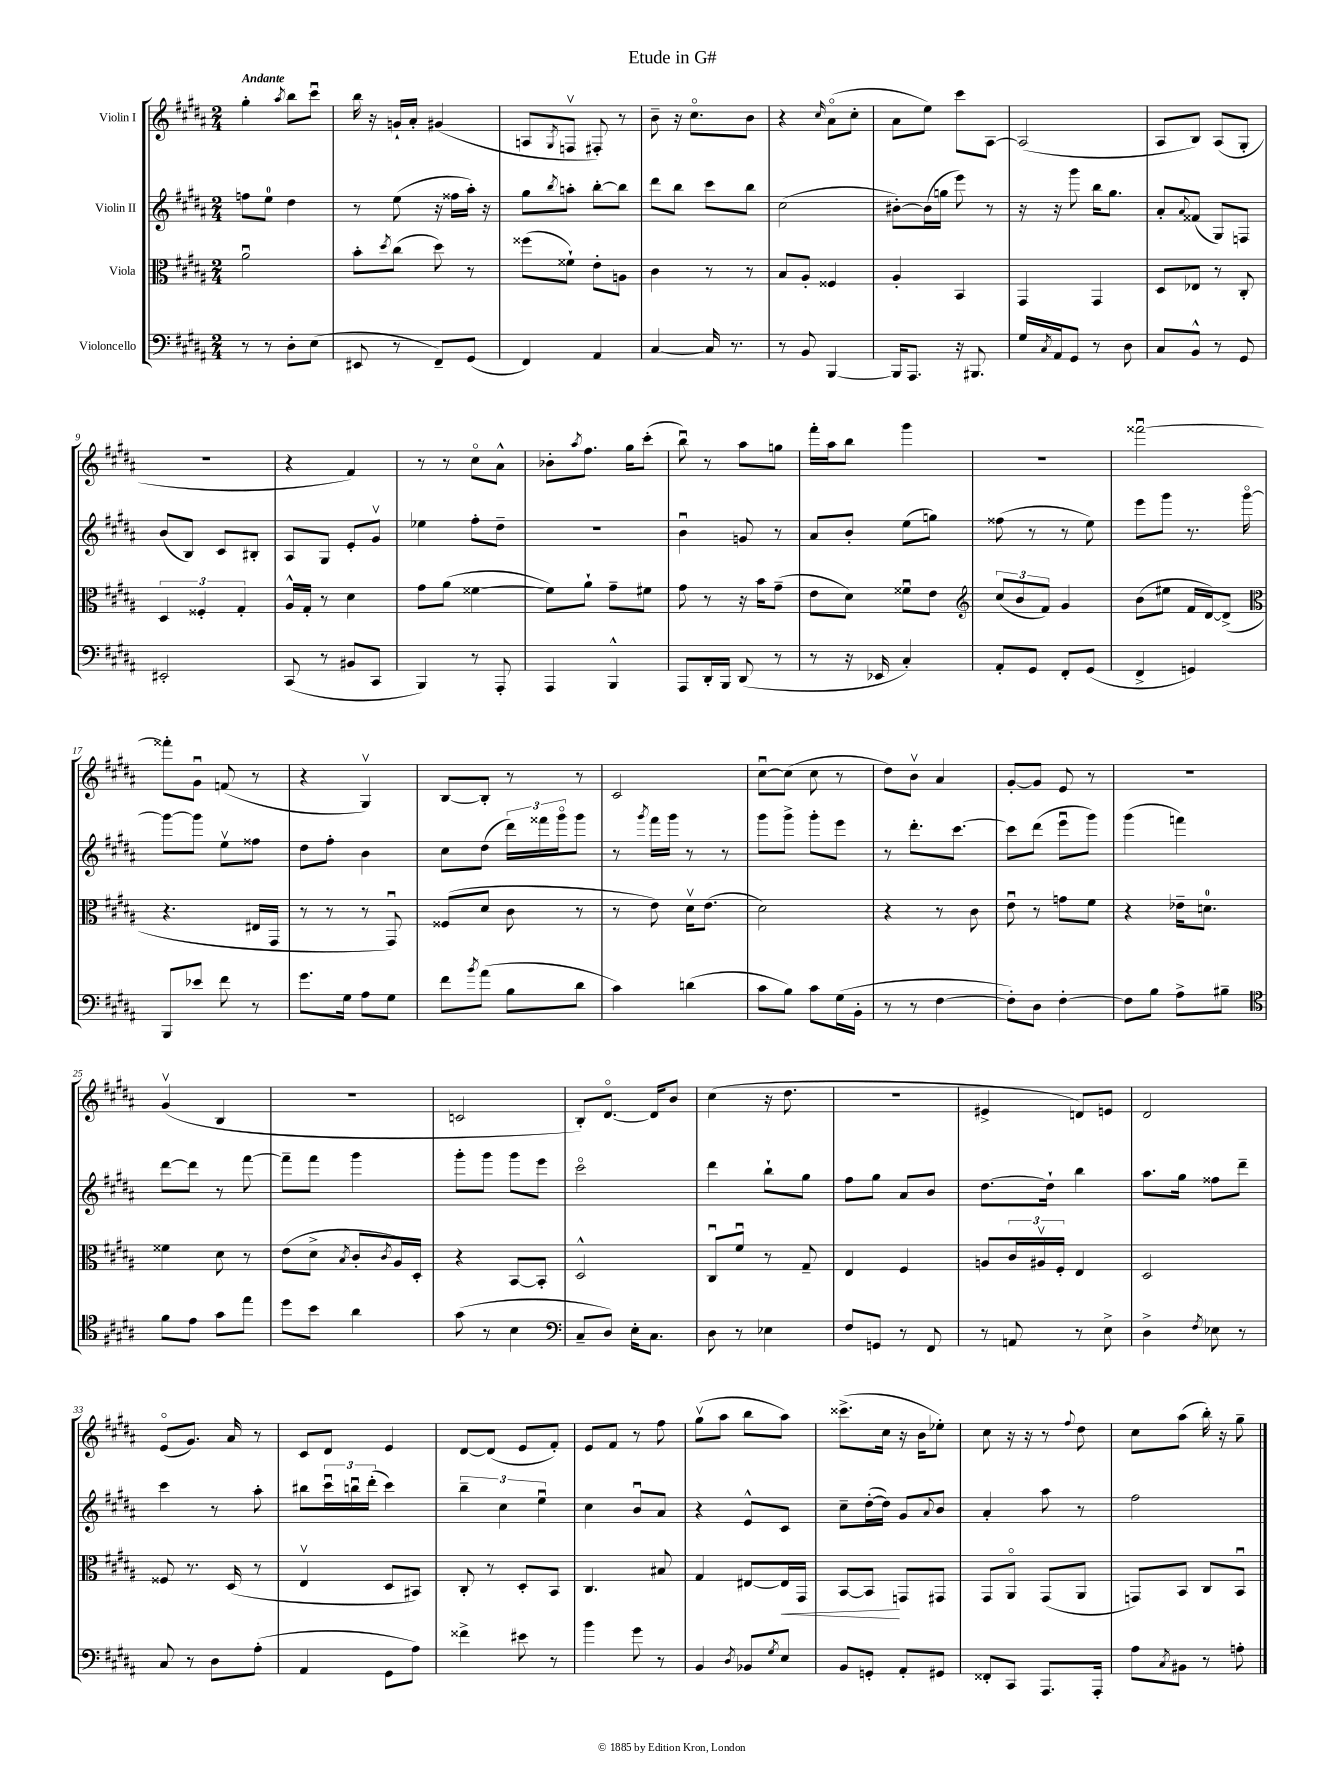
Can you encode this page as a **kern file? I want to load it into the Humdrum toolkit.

**kern	**kern	**dynam	**kern	**kern
*part4	*part3	*part3	*part2	*part1
*staff4	*staff3	*staff3	*staff2	*staff1
*I"Violoncello	*I"Viola	*	*I"Violin II	*I"Violin I
*clefF4	*clefC3	*	*clefG2	*clefG2
*k[f#c#g#d#a#]	*k[f#c#g#d#a#]	*	*k[f#c#g#d#a#]	*k[f#c#g#d#a#]
*M2/4	*M2/4	*	*M2/4	*M2/4
=1	=1	=1	=1	=1
!	!	!	!	!LO:TX:a:B:t=Andante
8r	2a#u\	.	8ffn\L	4gg#'\
8r	.	.	8ee\J	.
.	.	.	.	8qaa#/
8D#'\L	.	.	4dd#\	8bb\L
(8E\J	.	.	.	8ccc#u\J
=2	=2	=2	=2	=2
8EE#X/	8b'\L	.	8r	16bb\
.	.	.	.	16r
.	8qdd#/	.	.	.
8r	(8cc#\J	.	(8ee\	16gn`/LL
.	.	.	.	16a#'/JJ
8FF#~/L)	8dd#\)	.	16r	(4g#X/
.	.	.	16ff##X\LL	.
(8GG#/J	8r	.	16aa#'\JJ)	.
.	.	.	16r	.
=3	=3	=3	=3	=3
4FF#/)	(8ff##X\L	.	8gg#\L	8An/L
.	.	.	8qbb/	8qG#/
.	8f##X`\J)	.	8aan'\J	8Fnv/J
4AA#/	8e'\L	.	[8bb'\L	8F#X'/)
.	8An\J	.	8bb\J]	8r
=4	=4	=4	=4	=4
[4C#/	4c#\	.	8ddd#\L	8b~\
.	.	.	8bb\J	16r
.	.	.	.	8.cc#\L
16C#/]	8r	.	8ccc#\L	.
8.r	.	.	.	.
.	8r	.	8bb\J	8b\J
=5	=5	=5	=5	=5
8r	8B/L	.	(2cc#\	4r
8BB/	8A#'/J	.	.	.
.	.	.	.	16qqcc#/
[4BBB/	4F##X/	.	.	(8a#\L
.	.	.	.	8cc#'\J
=6	=6	=6	=6	=6
16BBB/KL]	4A#'/	.	[8b#X'\L)	8a#\L
8.AAA#/J	.	.	.	.
.	.	.	(16b#\L]	8ee\J)
.	.	.	16ggn\JJ	.
16r	4BB/	.	8eee\)	8ccc#\L
8.BBB#X/	.	.	.	.
.	.	.	8r	[8A#\J
=7	=7	=7	=7	=7
16G#/LL	4GG#/	.	16r	(2A#/]
8qC#/	.	.	.	.
16AA#/J	.	.	16r	.
8GG#/J	.	.	8ggg#\	.
8r	4GG#/	.	16bb\KL	.
.	.	.	8.gg#\J	.
8D#\	.	.	.	.
=8	=8	=8	=8	=8
8C#/L	8D#/L	.	8a#'/L	8A#/L
.	.	.	8qqa#/	.
8BB^^/J	8E-X/J	.	(8f##X/J	8B/J)
8r	8r	.	8G#/L)	(8A#/L
8GG#/	8C#'/	.	8Fn/J	8G#'/J
!!LO:LB:g=z
=9	=9	=9	=9	=9
2EE#X'/	6D#/	.	(8b/L	2r
.	.	.	8B/J)	.
.	6F##X'/	.	.	.
.	.	.	8c#/L	.
.	6G#'/	.	.	.
.	.	.	8B#X'/J	.
=10	=10	=10	=10	=10
(8CC#/	16A#^^/LL	.	8A#/L	4r
.	16G#'/JJ	.	.	.
8r	8r	.	8G#/J	.
8BB#X/L	4d#\	.	8e'/L	4f#/)
8CC#/J	.	.	8g#v/J	.
=11	=11	=11	=11	=11
4BBB/)	8g#\L	.	4ee-X\	8r
.	(8a#\J	.	.	8r
8r	[4f##X\	.	8ff#'\L	8cc#\L
8AAA#'/	.	.	8dd#~\J	8a#^^\J
=12	=12	=12	=12	=12
4AAA#/	8f##\L])	.	2r	8b-X'\L
.	.	.	.	8qaa#/
.	8a#`\J	.	.	8.ff#\J
4BBB^^/	8g#~\L	.	.	.
.	.	.	.	16gg#\KL
.	8f#X\J	.	.	(8ccc#'\J
=13	=13	=13	=13	=13
8AAA#/L	8g#\	.	4bu\	8bbu\)
16DD#'/L	8r	.	.	8r
16BBB/JJ	.	.	.	.
(8DD#/	16r	.	8gn/	8aa#\L
.	16b\KL	.	.	.
8r	(8g#~\J	.	8r	8ggn\J
=14	=14	=14	=14	=14
8r	8e\L	.	8a#/L	16fff#'\LL
.	.	.	.	16aa#\J
16r	8d#\J)	.	8b'/J	8bb\J
16EE-X/	.	.	.	.
4C#'/)	8f##Xu\L	.	(8ee\L	4ggg#\
.	8e\J	.	8ggn\J)	.
=15	=15	=15	=15	=15
*	*clefG2	*	*	*
8AA#'/L	(12cc#/L	.	(8ff##X\	2r
.	12b/	.	.	.
8GG#/J	.	.	8r	.
.	12f#/J)	.	.	.
8FF#'/L	4g#/	.	8r	.
(8GG#/J	.	.	8ee\)	.
=16	=16	=16	=16	=16
4FF#^/	(8b\L	.	8eee\L	[2fff##Xu\
.	8ee#X\J	.	8ggg#\J	.
4GGn/)	16f#/LL	.	8.r	.
.	[16d#/J)	.	.	.
.	(8d#^/J]	.	.	.
.	.	.	[16ggg#\	.
!!LO:LB:g=z
=17	=17	=17	=17	=17
*	*clefC3	*	*	*
8BBB/L	4.r	.	8ggg#\L_	8fff##X'\L]
8e-X/J	.	.	8ggg#\J]	8g#u\J
8f#\	.	.	8eev\L	(8fn/
8r	16E#X/LL	.	8ff##X\J	8r
.	16GG#/JJ	.	.	.
=18	=18	=18	=18	=18
8.g#\L	8r	.	8dd#\L	4r
.	8r	.	8ff#'\J	.
16G#\Jk	.	.	.	.
8A#\L	8r	.	4b\	4G#v/)
8G#\J	8GG#u/)	.	.	.
=19	=19	=19	=19	=19
8f#\L	(8F##X/L	.	8cc#\L	[8B/L
8qb/	.	.	.	.
(8a#\J	8d#/J	.	(8dd#\J	8B'/J]
8B\L	8c#\	.	24ddd#\LL)	8r
.	.	.	24fff##X\	.
.	.	.	24ggg#\J	.
8d#\J	8r	.	8ggg#\J	8r
=20	=20	=20	=20	=20
4c#\)	8r	.	8r	2c#/
.	.	.	8qggg#/	.
.	8e\)	.	16fff#\LL	.
.	.	.	16ggg#\JJ	.
(4dn\	16d#v\KL	.	8r	.
.	(8.e\J	.	.	.
.	.	.	8r	.
=21	=21	=21	=21	=21
8c#\L	2d#\)	.	8ggg#\L	[8cc#u\L
8B\J)	.	.	8ggg#^\J	(8cc#\J]
8c#\L	.	.	8ggg#'\L	8cc#\
(16G#\L	.	.	8eee\J	8r
16BB'\JJ	.	.	.	.
=22	=22	=22	=22	=22
8r	4r	.	8r	8dd#\L)
8r	.	.	8.ddd#'\L	8bv\J
[4F#\	8r	.	.	4a#/
.	.	.	[8.ccc#\J	.
.	8c#\	.	.	.
=23	=23	=23	=23	=23
8F#'\L])	8eu\	.	8ccc#\L]	[8g#'/L
8D#\J	8r	.	(8ddd#\J	8g#/J]
[4F#'\	8gn\L	.	8eeeu\L	8e/
.	8f#\J	.	8ggg#\J)	8r
=24	=24	=24	=24	=24
8F#\L]	4r	.	(4ggg#\	2r
8B\J	.	.	.	.
8A#^\L	16e-X~\KL	.	4fffn\)	.
.	8.dn\J	.	.	.
8B#X~\J	.	.	.	.
!!LO:LB:g=z
=25	=25	=25	=25	=25
*clefC4	*	*	*	*
8f#\L	4f##X\	.	[8ddd#\L	(4g#v/
8e\J	.	.	8ddd#\J]	.
8g#\L	8d#\	.	8r	4B/
8ee\J	8r	.	[8fff#\	.
=26	=26	=26	=26	=26
8dd#\L	(8e\L	.	8fff#~\L]	2r
8b\J	8d#^\J	.	8fff#\J	.
.	8qB/	.	.	.
4a#\	8c#'/L	.	4ggg#\	.
.	8qc#/	.	.	.
.	16A#/L)	.	.	.
.	16D#'/JJ	.	.	.
=27	=27	=27	=27	=27
(8g#\	4r	.	8ggg#'\L	2cn/
8r	.	.	8ggg#\J	.
4B\	[8BB/L	.	8ggg#\L	.
.	8BB'/J]	.	8eee\J	.
=28	=28	=28	=28	=28
*clefF4	*	*	*	*
8C#~/L	2D#^^/	.	2ccc#\	8B'/L)
8D#/J)	.	.	.	[8.d#/J
16E'\KL	.	.	.	.
8.C#\J	.	.	.	16d#/KL]
.	.	.	.	8b/J
=29	=29	=29	=29	=29
8D#\	8C#u/L	.	4ddd#\	(4cc#\
8r	8f#u/J	.	.	.
4E-X\	8r	.	8bb`\L	16r
.	.	.	.	8.dd#\
.	8G#~/	.	8gg#\J	.
=30	=30	=30	=30	=30
8F#/L	4E/	.	8ff#\L	2r
8GGn/J	.	.	8gg#\J	.
8r	4F#/	.	8a#/L	.
8FF#/	.	.	8b/J	.
=31	=31	=31	=31	=31
8r	8An/L	.	[8.dd#\L	4e#X^/
8AAn/	24c#/L	.	.	.
.	24A#Xv/	.	.	.
.	.	.	16dd#`\Jk]	.
.	24F#'/JJ	.	.	.
8r	4E/	.	4bb\	8dn/L)
8E^\	.	.	.	8en/J
=32	=32	=32	=32	=32
4D#^\	2D#/	.	8.aa#\L	2d#/
.	.	.	16gg#\Jk	.
8qF#/	.	.	.	.
8E-X\	.	.	8ff##X\L	.
8r	.	.	8ddd#~\J	.
!!LO:LB:g=z
=33	=33	=33	=33	=33
8C#/	8F##X/	.	4ccc#\	(8e/L
8r	8.r	.	.	8.g#/J)
8D#\L	.	.	8r	.
.	(16D#/	.	.	16a#/
(8A#'\J	8r	.	8aa#'\	8r
=34	=34	=34	=34	=34
4AA#/	4Ev/	.	8bb#X\L	8c#/L
.	.	.	24ccc#u\L	8d#/J
.	.	.	24bbnu\	.
.	.	.	(24ddd#'\JJ	.
8GG#\L	8D#/L	.	4ccc#\)	4e/
8A#\J)	8BB#X/J)	.	.	.
=35	=35	=35	=35	=35
4f##X^\	8C#'/	.	6bb~\	[8d#/L
.	8r	.	.	(8d#/J]
.	.	.	6cc#\	.
8e#X\	8D#'/L	.	.	8e/L
.	.	.	6eeu\	.
8r	8BB/J	.	.	8f#'/J)
=36	=36	=36	=36	=36
4b\	4.C#/	.	4cc#\	8e/L
.	.	.	.	8f#/J
8g#\	.	.	8bu/L	8r
8r	8B#X/	.	8a#/J	8ff#\
=37	=37	=37	=37	=37
4BB/	4G#/	.	4r	(8gg#v\L
.	.	.	.	8aa#\J
8qD#/	.	.	.	.
8BB-X/L	[8E#X/L	.	8e^^/L	8bb\L
8qG#/	.	.	.	.
!	!	!LO:HP:b	!	!
8E/J	16E#/L]	<	8c#/J	8aa#\J)
.	16GG#/JJ	.	.	.
=38	=38	=38	=38	=38
8BB/L	[8BB/L	.	8cc#~\L	(8.ccc##X^\L
8GGn'/J	8BB/J]	.	([16dd#'\L	.
.	.	.	16dd#\JJ])	16cc#\Jk
8AA#'/L	8GGn/L	[	8g#/L	16r
.	.	.	.	16b\KL
.	.	.	8qqa#/	.
8GG#X/J	8GG#X/J	.	8b/J	8ee-X'\J)
=39	=39	=39	=39	=39
8FF##X'/L	8GG#/L	.	4a#'/	8cc#\
8CC#/J	8AA#/J	.	.	16r
.	.	.	.	16r
8.AAA#/L	(8GG#/L	.	8aa#\	8r
.	.	.	.	8qqff#/
.	8AA#/J	.	8r	8dd#\
16AAA#'/Jk	.	.	.	.
=40	=40	=40	=40	=40
8A#\L	8GGn/L)	.	2ff#\	8cc#\L
8qC#/	.	.	.	.
8BB#X\J	8BB/J	.	.	(8aa#\J
8r	8C#/L	.	.	16bb'\)
.	.	.	.	16r
8An'\	8BBu/J	.	.	8gg#~\
==	==	==	==	==
*-	*-	*-	*-	*-
